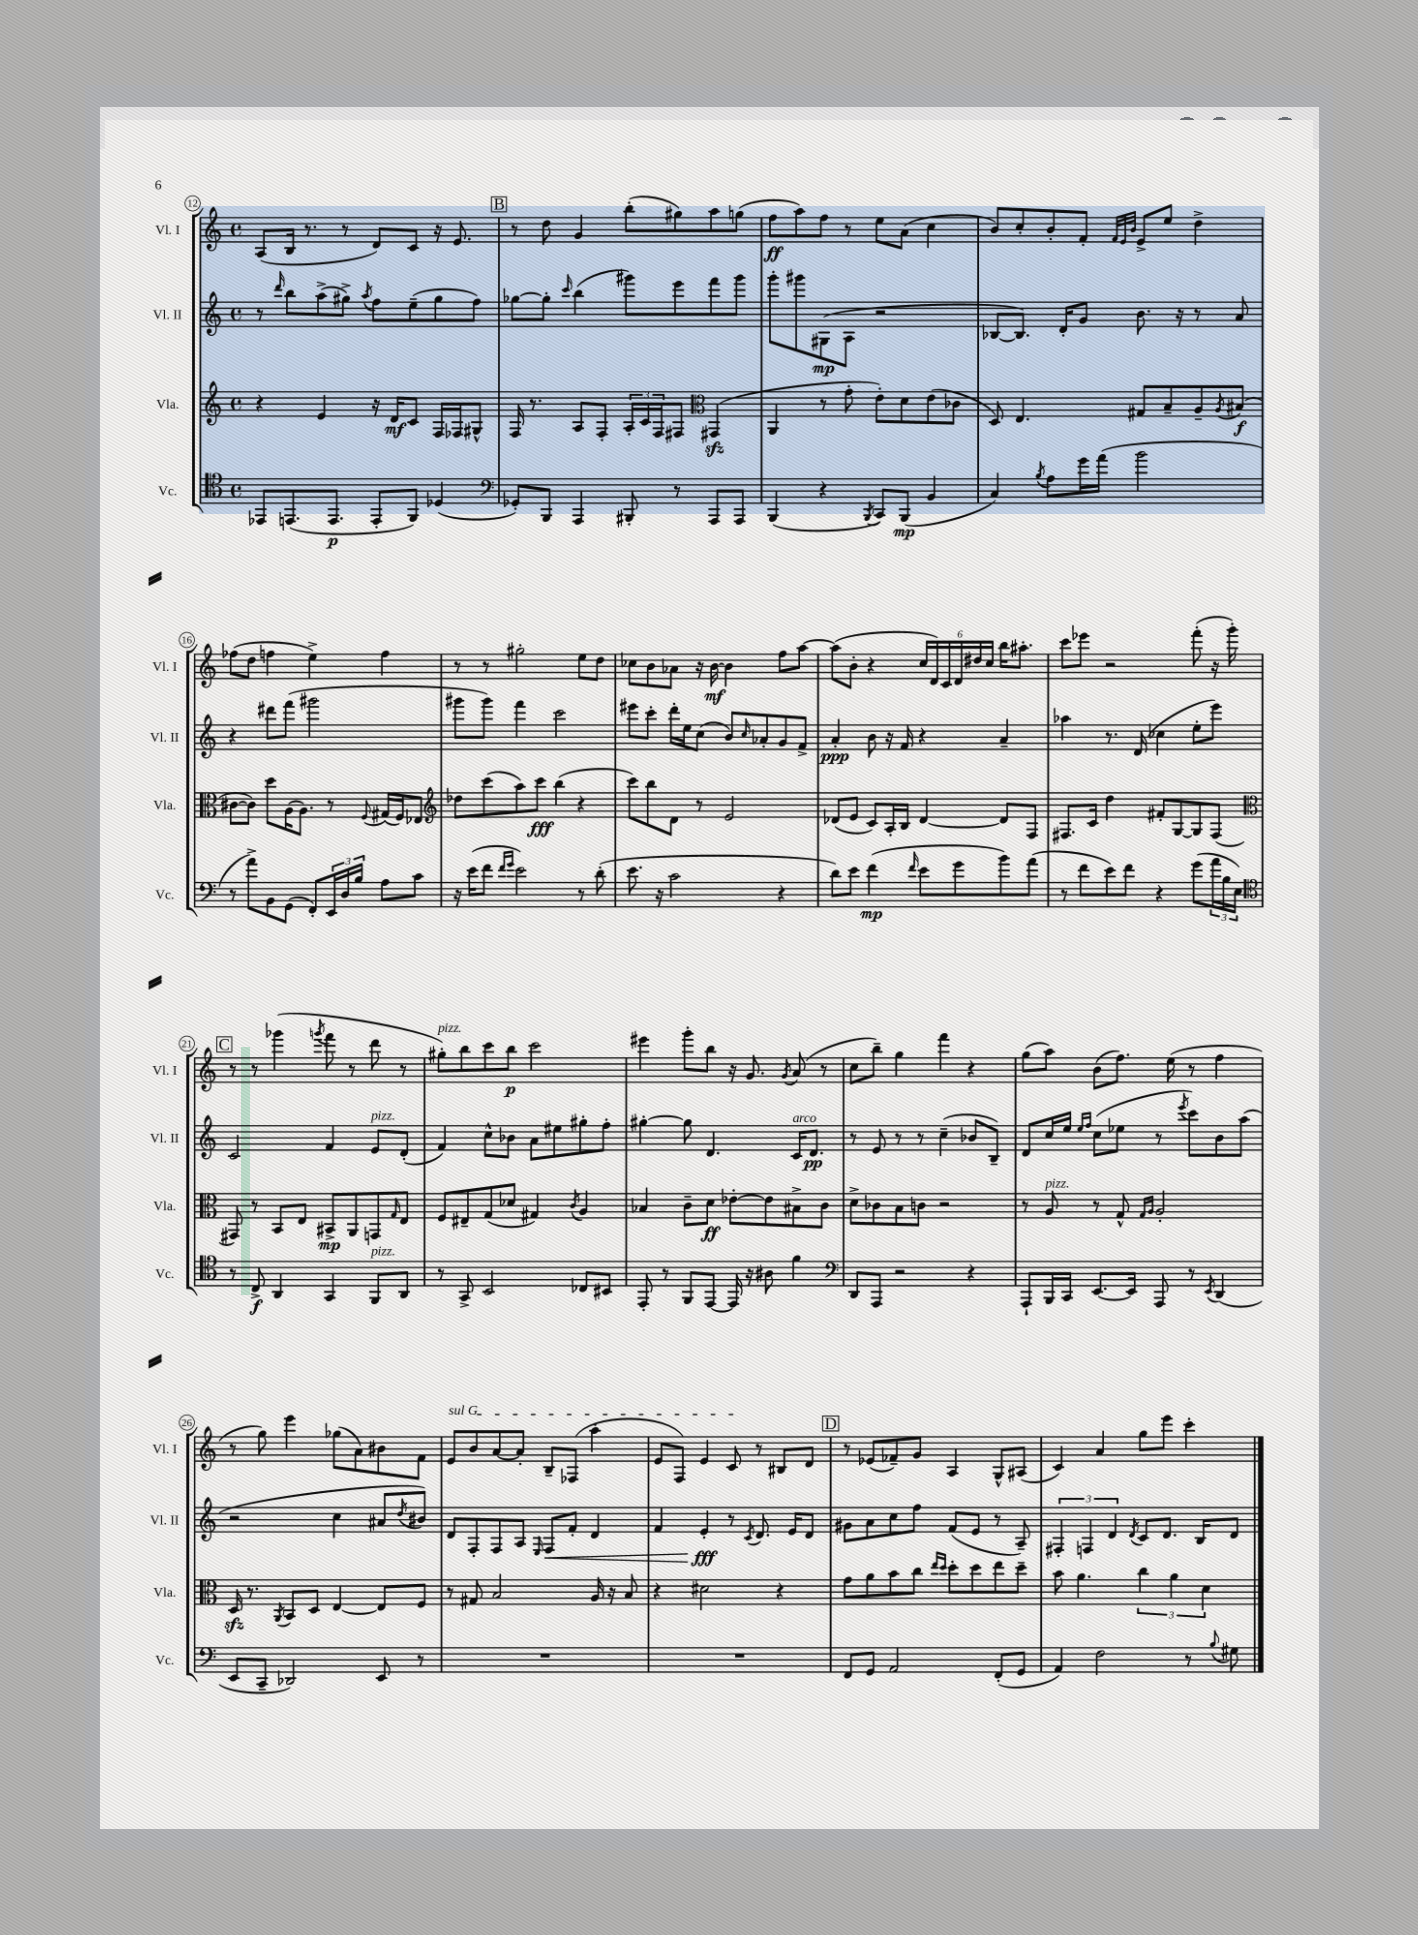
<<
\new StaffGroup <<
\new Staff = "s0" \with { instrumentName = "Vl. I" shortInstrumentName = "Vl. I" } {
    \clef treble \key c \major \defaultTimeSignature \time 4/4
    a8( b16 r8. r8 d'8) c'8 r16 e'8. |
    \mark \markup { \box "B" } r8 d''8 g'4 b''8-.( gis''8) a''8 g''8( |
    f''8\ff a''8) f''8 r8 e''8 a'8( c''4 |
    b'8) c''8-. b'8-. f'8-. \grace { f'32 e'32 b'32 } e'8-> e''8 d''4-> |
    fes''8( d''8 f''4 e''4->) f''4 |
    r8 r8 gis''2-. e''8 d''8 |
    ces''8 b'8 aes'8 r16 b'16~\mf b'4 f''8 a''8~ |
    a''8( b'8-. r4 \tuplet 6/4 { c''16 d'16) c'16 d'16 dis''16 c''16 } b''16 ais''8.-. |
    c'''8 ees'''8 r2 f'''8-.( r16 g'''16-.) |
    \mark \markup { \box "C" } r8 r8 ges'''4( \acciaccatura { g'''8 } f'''8 r8 d'''8 r8 |
    gis''8-.^\markup { \italic "pizz." }) b''8 c'''8 b''8\p c'''2 |
    eis'''4 g'''8-. b''8 r16 g'8. \acciaccatura { g'8 } a'8( r8 |
    c''8 b''8--) g''4 f'''4 r4 |
    g''8( a''8) b'8( f''8.) e''16( r8 f''4 |
    r8 g''8) e'''4 ges''8( a'8) bis'8 f'8 |
    \once \override TextSpanner.bound-details.left.text = \markup { \italic "sul G" } e'8\startTextSpan b'8 a'8~ a'8-. b8-- fes8( a''4-. |
    e'8 f8) e'4 c'8\stopTextSpan r8 bis8 d'8 |
    \mark \markup { \box "D" } r8 ees'8( fes'8--) g'8 a4 g8-^ ais8( |
    c'4) a'4 g''8 e'''8 c'''4-. \bar "|." |
}
\new Staff = "s1" \with { instrumentName = "Vl. II" shortInstrumentName = "Vl. II" } {
    \clef treble \key c \major \defaultTimeSignature \time 4/4
    r8 \grace { d'''16 } b''8 a''8->( gis''8->) \acciaccatura { a''8 } f''8 e''8--( gis''8 f''8) |
    \mark \markup { \box "B" } ges''8~ ges''8-. \grace { c'''16 } b''4( gis'''8) e'''8 f'''8 gis'''8 |
    g'''8-. gis'''8 gis8\mp( a8 r2 |
    bes8~ bes8.) d'16-. g'8 b'8. r16 r8 a'8 |
    r4 dis'''8 f'''8( gis'''2 |
    gis'''8 gis'''8) f'''4 c'''2 |
    eis'''8 c'''8-. d'''16-. e''16 c''8( b'8) \grace { c''16 } aes'8-. g'8 f'8-> |
    a'4-.\ppp b'8 r16 f'16 r4 a'4-- |
    aes''4 r8. d'16( ces''4 e''8-. e'''8) |
    \mark \markup { \box "C" } c'2 f'4 e'8^\markup { \italic "pizz." } d'8-.( |
    f'4) c''8-^ bes'8 a'8 eis''8 gis''8-. f''8-. |
    gis''4~-. gis''8 d'4. c'16^\markup { \italic "arco" } d'8.\pp |
    r8 e'8 r8 r8 c''4--( bes'8 b8--) |
    d'8 c''16 e''16 \grace { e''16 f''16 } c''8( ees''8 r8 \acciaccatura { e'''8 } c'''8) b'8 a''8( |
    r2 c''4 ais'8 \acciaccatura { d''8 } bis'8) |
    d'8 f8-. f8 a8 \grace { e16 } f8\< f'8-. d'4 |
    f'4 e'4-.\fff\! r8 \acciaccatura { c'8 } d'8. e'16 d'8 |
    \mark \markup { \box "D" } gis'8 a'8 c''8 f''8 f'8( e'8 r8 a8--) |
    \tuplet 3/2 { fis4-. f4 d'4 } \acciaccatura { d'8 } c'8 d'8. b16 d'8 \bar "|." |
}
\new Staff = "s2" \with { instrumentName = "Vla." shortInstrumentName = "Vla." } {
    \clef treble \key c \major \defaultTimeSignature \time 4/4
    r4 e'4 r16 d'16\mf c'8 f16 fes16 gis8-^ |
    \mark \markup { \box "B" } f16 r8. a8 f8-. \tuplet 3/2 { a16-. c'16 f16 } fis8 \clef alto gis,4\sfz( |
    a,4 r8 g'8-. e'8-.) d'8 e'8( ces'8 |
    d8) e4. gis8 b8-- a8-- \acciaccatura { a8 } bis8\f( |
    cis'8~ cis'8) d''8 a16( a8.) r8 \appoggiatura { f8 } gis16( f16) ees8 |
    \clef treble des''8 c'''8( a''8) c'''8\fff b''4( r4 |
    c'''8) b''8 d'8 r8 e'2 |
    des'8( e'8 c'8) a16-. b16 des'4~ des'8 f8 |
    fis8. c'16 d''4 fis'8-. g8~ g8 fis8( |
    \mark \markup { \box "C" } \clef alto gis,8) r8 b,8 e8 bis,8->\mp a,8 g,8 \grace { g16 } e8 |
    f8 eis8-- g8( des'8 gis4) \acciaccatura { c'8 } a4 |
    bes4 c'8-- d'8\ff ees'8~-. ees'8 bis8-> c'8 |
    d'8-> ces'8 b8 c'8 r2 |
    r8 a8^\markup { \italic "pizz." } r8 g8-^ \grace { g16 a16 } a2-. |
    d16\sfz r8. \acciaccatura { a,8 } b,8 d8 e4~ e8 f8 |
    r8 gis8 b2 a16 r16 b8 |
    r4 dis'2 r4 |
    \mark \markup { \box "D" } g'8 a'8 b'8 c''8 \grace { e''16 d''16 } d''8-. d''8 e''8 d''8-- |
    b'8 a'4. \tuplet 3/2 { c''4 a'4 d'4 } \bar "|." |
}
\new Staff = "s3" \with { instrumentName = "Vc." shortInstrumentName = "Vc." } {
    \clef tenor \key c \major \defaultTimeSignature \time 4/4
    ees,8 e,8.( e,8.\p e,8-. f,8) des4( |
    \mark \markup { \box "B" } \clef bass ges,8-.) b,,8 a,,4 bis,,8-. r8 a,,8 a,,8 |
    b,,4( r4 \acciaccatura { b,,8 } c,8) b,,8\mp( b,4 |
    c4) \acciaccatura { b8 } a8 g'16 a'16( b'2 |
    r8 a'8->) b,8 g,8( f,8-.) \tuplet 3/2 { e,16 d16 b16 } a8 c'8 |
    r16 e'16( f'8 \grace { f'16 g'16 } e'2) r8 d'8-.( |
    e'8. r16 c'2 r4 |
    d'8) e'8 f'4\mp( \grace { f'16 } e'8 g'8 b'8) a'8( |
    r8 f'8 e'8) f'8 r4 g'8( \tuplet 3/2 { a'16 b16 e16) } |
    \mark \markup { \box "C" } \clef tenor r8 c8->\f a,4 g,4 f,8^\markup { \italic "pizz." } a,8 |
    r8 g,8-> b,2 ces8 bis,8 |
    e,8-. r8 f,8 e,8~ e,16 r16 ais8 f'4 |
    \clef bass d,8 a,,8 r2 r4 |
    a,,8-! b,,16 c,16 e,8.~ e,16 a,,8 r8 \acciaccatura { e,8 } d,4( |
    e,8 c,8-- des,2) e,8 r8 |
    R1 |
    R1 |
    \mark \markup { \box "D" } f,8 g,8 a,2 f,8-.( g,8 |
    a,4) f2 r8 \appoggiatura { b8 } gis8 \bar "|." |
}
>>
>>
\layout { \context { \Score currentBarNumber = #12 \override BarNumber.stencil = #(make-stencil-circler 0.1 0.3 ly:text-interface::print) } }
